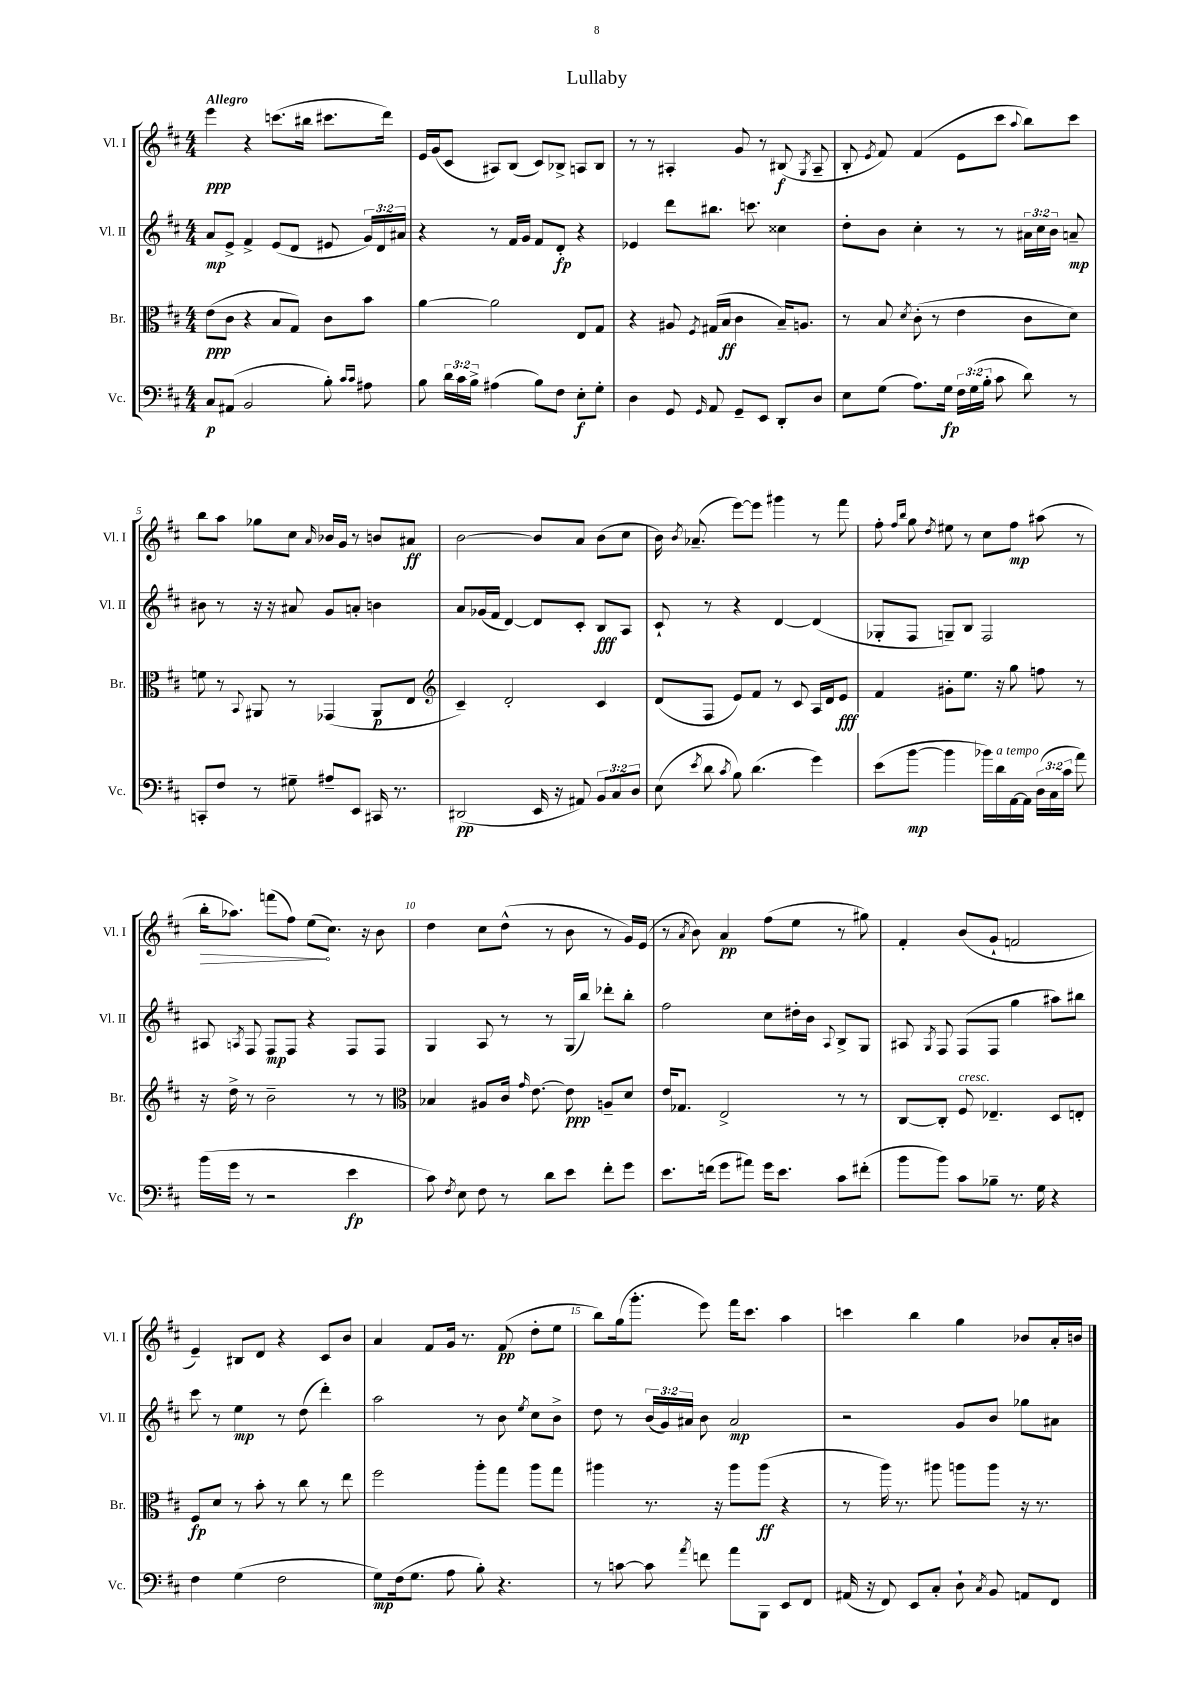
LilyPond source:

\header { title = "Lullaby" }
<<
\new StaffGroup <<
\new Staff = "s0" \with { instrumentName = "Vl. I" shortInstrumentName = "Vl. I" } {
    \clef treble \key d \major \numericTimeSignature \time 4/4 \tempo "Allegro"
    \autoBeamOff e'''4\ppp r4 c'''8.[( bis''16] cis'''8.[ d'''16]) |
    e'16[ g'16( cis'8] ais8[) b8]( cis'8[) bes8]-> a8[ bes8] |
    r8 r8 ais4-. g'8 r8 bis8\f( \acciaccatura { g8 } ais8-- |
    b8-. \acciaccatura { e'8 } fis'8) fis'4( e'8[ cis'''8] \appoggiatura { a''8 } b''8[) cis'''8] |
    b''8[ a''8] ges''8[ cis''8] \grace { a'16 } bes'16[ g'16] r8 b'8[ ais'8]\ff |
    b'2~ b'8[ a'8] b'8[( cis''8] |
    b'16) \acciaccatura { b'8 } aes'8.--( e'''8[~) e'''8] gis'''4 r8 fis'''8 |
    fis''8-. \grace { fis''16[ b''16] } g''8 \acciaccatura { d''8 } eis''8 r8 cis''8[ fis''8]\mp ais''8( r8 |
    \once \override Hairpin.circled-tip = ##t b''16[-.\> aes''8.]) f'''8[( fis''8]) e''8[\!( cis''8.]) r16 b'8 |
    d''4 cis''8[ d''8]-^( r8 b'8 r8 g'16[) e'16]( |
    r8 \acciaccatura { a'8 } b'8) a'4\pp fis''8[( e''8] r8 gis''8) |
    fis'4-. b'8[( g'8]-! f'2 |
    e'4--) bis8[ d'8] r4 cis'8[ b'8] |
    a'4 fis'8[ g'16] r8. fis'8\pp( d''8[-. e''8] |
    b''8[) g''16( g'''8.]-. e'''8) fis'''16[ cis'''8.] a''4 |
    c'''4 b''4 g''4 bes'8[ a'16-. b'16] \bar "|." |
}
\new Staff = "s1" \with { instrumentName = "Vl. II" shortInstrumentName = "Vl. II" } {
    \clef treble \key d \major \numericTimeSignature \time 4/4 \override Staff.TupletNumber.text = #tuplet-number::calc-fraction-text
    \autoBeamOff a'8[\mp e'8]-> fis'4-> e'8[( d'8] eis'8 \tuplet 3/2 { g'16[) d'16 ais'16] } |
    r4 r8 fis'16[ g'16] fis'8[ d'8]-.\fp r4 |
    ees'4 d'''8[ bis''8.] c'''8. cisis''4 |
    d''8[-. b'8] cis''4-. r8 r8 \tuplet 3/2 { ais'16[ cis''16 b'16] } a'8--\mp |
    bis'8 r8 r16 r16 ais'8 g'8[ a'8]-. b'4 |
    a'8[ ges'16( fis'16] d'4~) d'8[ cis'8]-. b8[\fff a8] |
    cis'8-! r8 r4 d'4~ d'4( |
    ges8[-. fis8] g8[--) b8] fis2 |
    ais8 \acciaccatura { a8 } fis8 fis8[\mp fis8] r4 fis8[ fis8] |
    g4 a8 r8 r8 g16[( b''16]) des'''8[-. b''8]-. |
    fis''2 cis''8[ dis''16-. b'16] \appoggiatura { a8 } b8[-> g8] |
    ais8 \acciaccatura { g8 } fis8 fis8[( fis8] g''4 ais''8[) bis''8] |
    cis'''8 r8 e''4\mp r8 d''8( d'''4-.) |
    a''2 r8 b'8 \acciaccatura { e''8 } cis''8[ b'8]-> |
    d''8 r8 \tuplet 3/2 { b'16[( g'16) ais'16] } b'8 ais'2\mp |
    r2 g'8[ b'8] ges''8[ ais'8] \bar "|." |
}
\new Staff = "s2" \with { instrumentName = "Br." shortInstrumentName = "Br." } {
    \clef alto \key d \major \numericTimeSignature \time 4/4
    \autoBeamOff e'8[\ppp( cis'8] r4 b8[ g8]) cis'8[ b'8] |
    a'4~ a'2 e8[ g8] |
    r4 ais8 \acciaccatura { fis8 } gis16[( b16]\ff cis'4 b16[--) a8.] |
    r8 b8 \acciaccatura { d'8 } cis'8-.( r8 e'4 cis'8[ d'8]) |
    f'8 r8 \appoggiatura { b,8 } ais,8 r8 ges,4( ais,8[\p e8] |
    \clef treble cis'4--) d'2-. cis'4 |
    d'8[( fis8] e'8[) fis'8] r8 cis'8 a16[ d'16 e'8]\fff |
    fis'4 gis'8[-. e''8.] r16 g''8 f''8 r8 |
    r16 d''16-> r8 b'2-- r8 r8 |
    \clef alto bes4 ais8[ cis'16] \grace { g'16 } e'8.~ e'8\ppp a8[-- d'8] |
    e'16[ ges8.] e2-> r8 r8 |
    cis8[~ cis8]-. fis8^\markup { \italic "cresc." } ees4.-- d8[ e8]-. |
    fis8[\fp d'8] r8 b'8-. r8 cis''8 r8 e''8 |
    fis''2 a''8[-. g''8] a''8[ g''8] |
    ais''4 r8. r16 ais''8[ ais''8]\ff( r4 |
    r8 a''16) r8. ais''8 a''8[ a''8] r16 r8. \bar "|." |
}
\new Staff = "s3" \with { instrumentName = "Vc." shortInstrumentName = "Vc." } {
    \clef bass \key d \major \numericTimeSignature \time 4/4 \override Staff.TupletNumber.text = #tuplet-number::calc-fraction-text
    \autoBeamOff cis8[\p ais,8]( b,2 b8-.) \grace { cis'16[ cis'16] } ais8 |
    b8 \tuplet 3/2 { d'16[ cis'16 b16]-> } ais4( b8[) fis8] e8[-.\f g8]-. |
    d4 g,8 \grace { g,16 } a,8 g,8[-- e,8] d,8[-. d8] |
    e8[ g8]( a8.[) g16]\fp \tuplet 3/2 { fis16[ g16( b16]-. } cis'8 d'8) r8 |
    c,8[-. fis8] r8 gis8-- ais8[-- e,8] cis,16 r8. |
    dis,2\pp( e,16 r16 ais,8) \tuplet 3/2 { b,8[ cis8 d8] } |
    e8( \acciaccatura { e'8 } d'8 \acciaccatura { cis'8 } b8) d'4.( g'4) |
    e'8[( b'8]~\mp b'4 bes'16[) d'16^\markup { \italic "a tempo" } a,16~ a,16] \tuplet 3/2 { d16[( cis16 cis'16] } a'8) |
    b'16[( g'16] r8 r2 e'4\fp |
    cis'8) \acciaccatura { fis8 } e8 fis8 r8 d'8[ e'8] fis'8[-. g'8] |
    e'8.[ f'16]( g'8[ ais'8]) g'16[ e'8.] cis'8[ fis'8]-.( |
    b'8[ b'8]) cis'8[ bes8]-- r8. g16 r4 |
    fis4 g4( fis2 |
    g8[\mp) fis16( g8.] a8 b8-.) r4. |
    r8 c'8~ c'8 \acciaccatura { a'8 } f'8 a'8[ b,,8] e,8[ fis,8] |
    ais,16( r16 fis,8) e,8[ cis8]-. d8-! \acciaccatura { cis8 } b,8 a,8[ fis,8] \bar "|." |
}
>>
>>
\layout { \context { \Score \override BarNumber.break-visibility = ##(#f #t #t) barNumberVisibility = #(every-nth-bar-number-visible 5) } }
